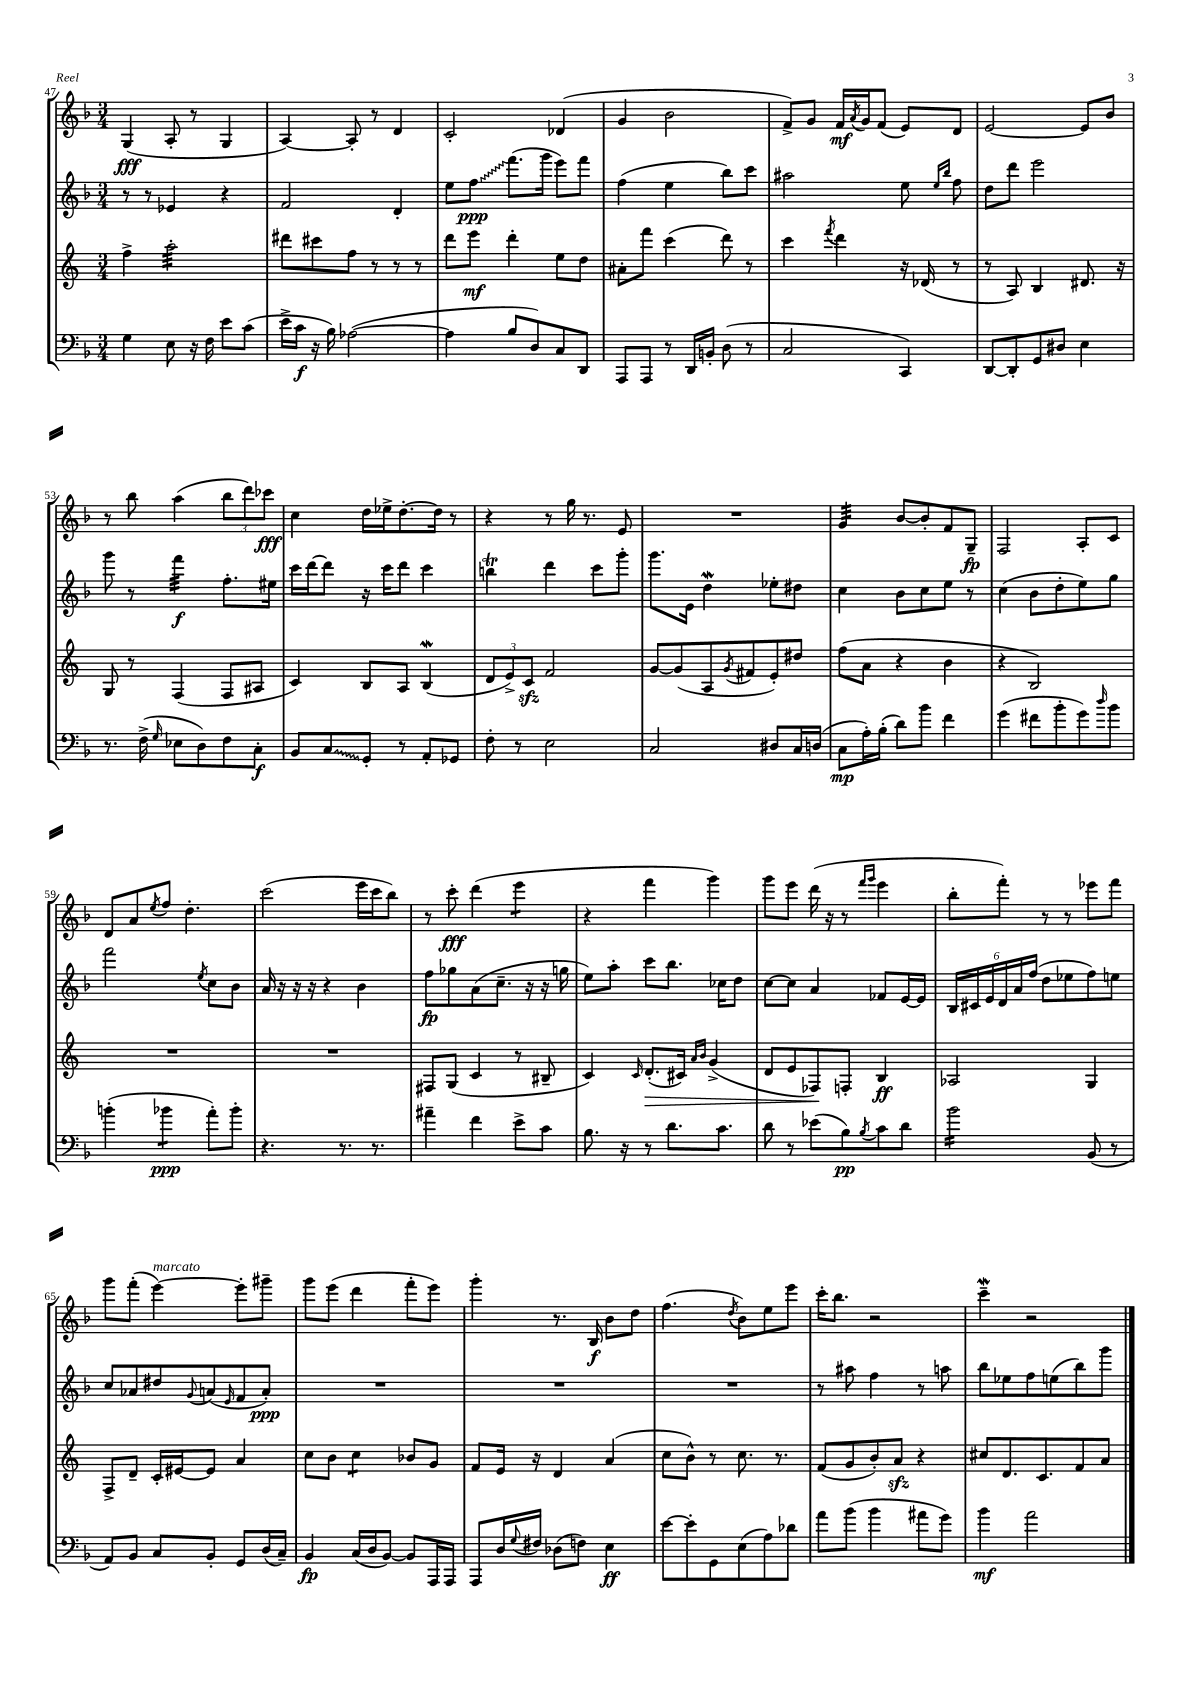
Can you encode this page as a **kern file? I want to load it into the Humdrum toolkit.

**kern	**kern	**kern	**kern
*staff4	*staff3	*staff2	*staff1
*clefF4	*clefG2	*clefG2	*clefG2
*k[b-]	*k[]	*k[b-]	*k[b-]
*M3/4	*M3/4	*M3/4	*M3/4
4G\	4ff^\	8r	(4G/
.	.	8r	.
8E\	2aa'\	4e-/	8A'/
16r	.	.	8r
16F\	.	.	.
8e\L	.	4r	4G/
(8c\J	.	.	.
=	=	=	=
16e^\LL	8ddd#\L	2f/	[4A/)
16c\JJ	.	.	.
16r	8ccc#\	.	.
16B-\)	.	.	.
([2A-\	8ff\J	.	8A'/]
.	8r	.	8r
.	8r	4d'/	4d/
.	8r	.	.
=	=	=	=
4A-\]	8ddd\L	8ee\L	2c'/
.	8eee\J	8ff\J	.
8B-/L	4ddd'\	(8.fff\L	.
8D/)	.	.	.
.	.	16ggg\Jk	.
8C/	8ee\L	8eee\L)	(4d-/
8DD/J	8dd\J	8fff\J	.
=	=	=	=
8AAA/L	8a#'\L	(4ff\	4g/
8AAA/J	8fff\J	.	.
8r	(4ccc\	4ee\	2b-\
16DD/LL	.	.	.
16BB'/JJ	.	.	.
(8D\	8ddd\)	8bb-\L)	.
8r	8r	8ccc\J	.
=	=	=	=
2C/	4ccc\	2aa#\	8f^/L)
.	.	.	8g/J
.	8qfff/	.	.
.	4ddd\	.	16f/LL
.	.	.	8qa/
.	.	.	16g/J
.	.	.	(8f/J
4CC/)	16r	8ee\	8e/L)
.	(16d-/	.	.
.	.	16qqee/LL	.
.	.	16qqbb-/JJ	.
.	8r	8ff\	8d/J
=	=	=	=
[8DD/L	8r	8dd\L	[2e/
8DD'/]	8A/)	8ddd\J	.
8GG/	4B/	2eee\	.
8D#/J	.	.	.
4E\	8.d#/	.	8e/]L
.	.	.	8b-/J
.	16r	.	.
=	=	=	=
8.r	8G/	8ggg\	8r
.	8r	8r	8bb-\
(16F^\	.	.	.
16qqG/	.	.	.
8E-\L	(4F/	4fff\	(4aa\
8D\)	.	.	.
8F\	8F/L	8.ff'\L	12bb-\L
.	.	.	12ddd\)
8C'\J	8A#/J	.	.
.	.	.	12ccc-\J
.	.	16ee#\Jk	.
=	=	=	=
8BB-/L	4c/)	16ccc\LL	4cc\
.	.	[16ddd\J	.
8C/	.	8ddd\]J	.
8GG'/J	8B/L	16r	16dd\LL
.	.	16ccc\LK	16ee-^\J
8r	8A/J	8ddd\J	[8.dd'\
8AA'/L	(4B/	4ccc\	.
.	.	.	16dd\]Jk
8GG-/J	.	.	8r
=	=	=	=
8F'\	12d/L	4bb\	4r
.	12e^/)	.	.
8r	.	.	.
.	12c/J	.	.
2E\	2f/	4ddd\	8r
.	.	.	16gg\
.	.	.	8.r
.	.	8ccc\L	.
.	.	8ggg'\J	8e/
=	=	=	=
2C/	[8g/L	8.ggg\L	2.r
.	(8g/]	.	.
.	.	16e\Jk	.
.	8A/	4dd\	.
.	8qg/	.	.
.	8f#/	.	.
8D#/L	8e'/)	8ee-'\L	.
16C/L	8dd#/J	8dd#\J	.
(16D/JJ	.	.	.
=	=	=	=
8C\L	(8ff\L	4cc\	4g/
16A'\L)	8a\J	.	.
(16B-'\JJ	.	.	.
8d\L)	4r	8b-\L	[8b-/L
8b-\J	.	8cc\	8b-'/]
4f\	4b\	8ee\J	8f/
.	.	8r	8G~/J
=	=	=	=
(4g\	4r	(4cc\	2F/
8f#\L	2B/)	8b-\L	.
8b-'\	.	8dd'\	.
8g\)	.	8ee\)	8A'/L
16qqdd/	.	.	.
8b-\J	.	8gg\J	8c/J
=	=	=	=
(4b'\	2.r	2fff\	8d/L
.	.	.	8a/
.	.	.	8qee/
4b-\	.	.	8ff/J
.	.	.	4.dd'\
.	.	8qee/	.
8a'\L)	.	8cc\L	.
8b-'\J	.	8b-\J	.
=	=	=	=
4.r	2.r	16a/	(2ccc\
.	.	16r	.
.	.	16r	.
.	.	16r	.
.	.	4r	.
8.r	.	.	.
.	.	4b-\	16eee\LL
8.r	.	.	16ccc\J
.	.	.	8bb-\J)
=	=	=	=
4a#~\	8F#/L	8ff\L	8r
.	(8G/J	8gg-\	8ccc'\
4f\	4c/	(8a\	(4ddd\
.	.	8.cc~\J	.
8e^\L	8r	.	4eee\
.	.	16r	.
8c\J	8B#~/	16r	.
.	.	16gg\	.
=	=	=	=
8.B-\	4c/)	8ee\L)	4r
.	.	8aa'\J	.
16r	.	.	.
.	16qqc/	.	.
8r	(8.d'/L	8ccc\L	4fff\
8.d\L	.	8.bb-\J	.
.	16c#/Jk)	.	.
.	16qqa/LL	.	.
.	16qqb/JJ	.	.
.	(4g^/	.	4ggg\)
8.c\J	.	16cc-\LK	.
.	.	8dd\J	.
=	=	=	=
8d\	8d/L	[8cc\L	8ggg\L
8r	8e/	8cc\]J	8eee\J
(8e-\L	8F-/)	4a/	(16ddd\
.	.	.	16r
8B-\)	8F'/J	.	8r
.	.	.	16qqfff/LL
8qB-/	.	.	16qqggg/JJ
8c\	4B/	8f-/L	4eee\
8d\J	.	[16e/L	.
.	.	16e/]JJ	.
=	=	=	=
2b-\	2A-/	24B-/LL	8bb-'\L
.	.	24c#/	.
.	.	24e/	.
.	.	24d/	8fff'\J)
.	.	24a/	.
.	.	(24ff/JJ	.
.	.	8dd\L	8r
.	.	8ee-\	8r
(8BB-/	4G/	8ff\)	8eee-\L
8r	.	8ee\J	8fff\J
=	=	=	=
8AA/L)	8F^/L	8cc/L	8ggg\L
8BB-/J	8d~/J	8a-/	(8fff'\J
8C/L	16c'/LL	8dd#/	[4eee\)
.	[16e#/J	.	.
.	.	8qqg/	.
8BB-'/J	8e#/]J	(8a/	.
.	.	16qqe/	.
8GG/L	4a/	8f/	8eee'\]L
(16D/L	.	8a'/J)	8ggg#~\J
16C~/JJ)	.	.	.
=	=	=	=
4BB-/	8cc\L	2.r	8ggg\L
.	8b\J	.	(8eee\J
(16C/LL	4cc\	.	4ddd\
16D/J	.	.	.
[8BB-/J)	.	.	.
8BB-/]L	8b-/L	.	8fff'\L
16AAA/L	8g/J	.	8eee\J)
16AAA/JJ	.	.	.
=	=	=	=
8AAA/L	8f/L	2.r	4ggg'\
16D/L	16e/Jk	.	.
8qqG/	.	.	.
16F#/JJ	16r	.	.
(8D-\L	4d/	.	8.r
8F\J)	.	.	.
.	.	.	16B-/
4E\	(4a/	.	8b-\L
.	.	.	8dd\J
=	=	=	=
[8e\L	8cc\L	2.r	(4.ff\
8e'\]	8b^^\J)	.	.
8GG\	8r	.	.
.	.	.	8qdd/
(8E\	8.cc\	.	8b-\L)
8A\)	.	.	8ee\
.	8.r	.	.
8d-\J	.	.	8eee\J
=	=	=	=
8a\L	(8f/L	8r	16ccc'\LK
.	.	.	8.bb-\J
(8b-\J	8g/	8aa#\	.
4b-\	8b'/)	4ff\	2r
.	8a/J	.	.
8a#\L	4r	8r	.
8g\J)	.	8aa\	.
=	=	=	=
4b-\	8cc#/L	8bb-\L	4ccc~\
.	8.d/	8ee-\	.
2a\	.	8ff\	2r
.	8.c/	.	.
.	.	(8ee\	.
.	8f/	8bb-\)	.
.	8a/J	8ggg\J	.
==	==	==	==
*-	*-	*-	*-
